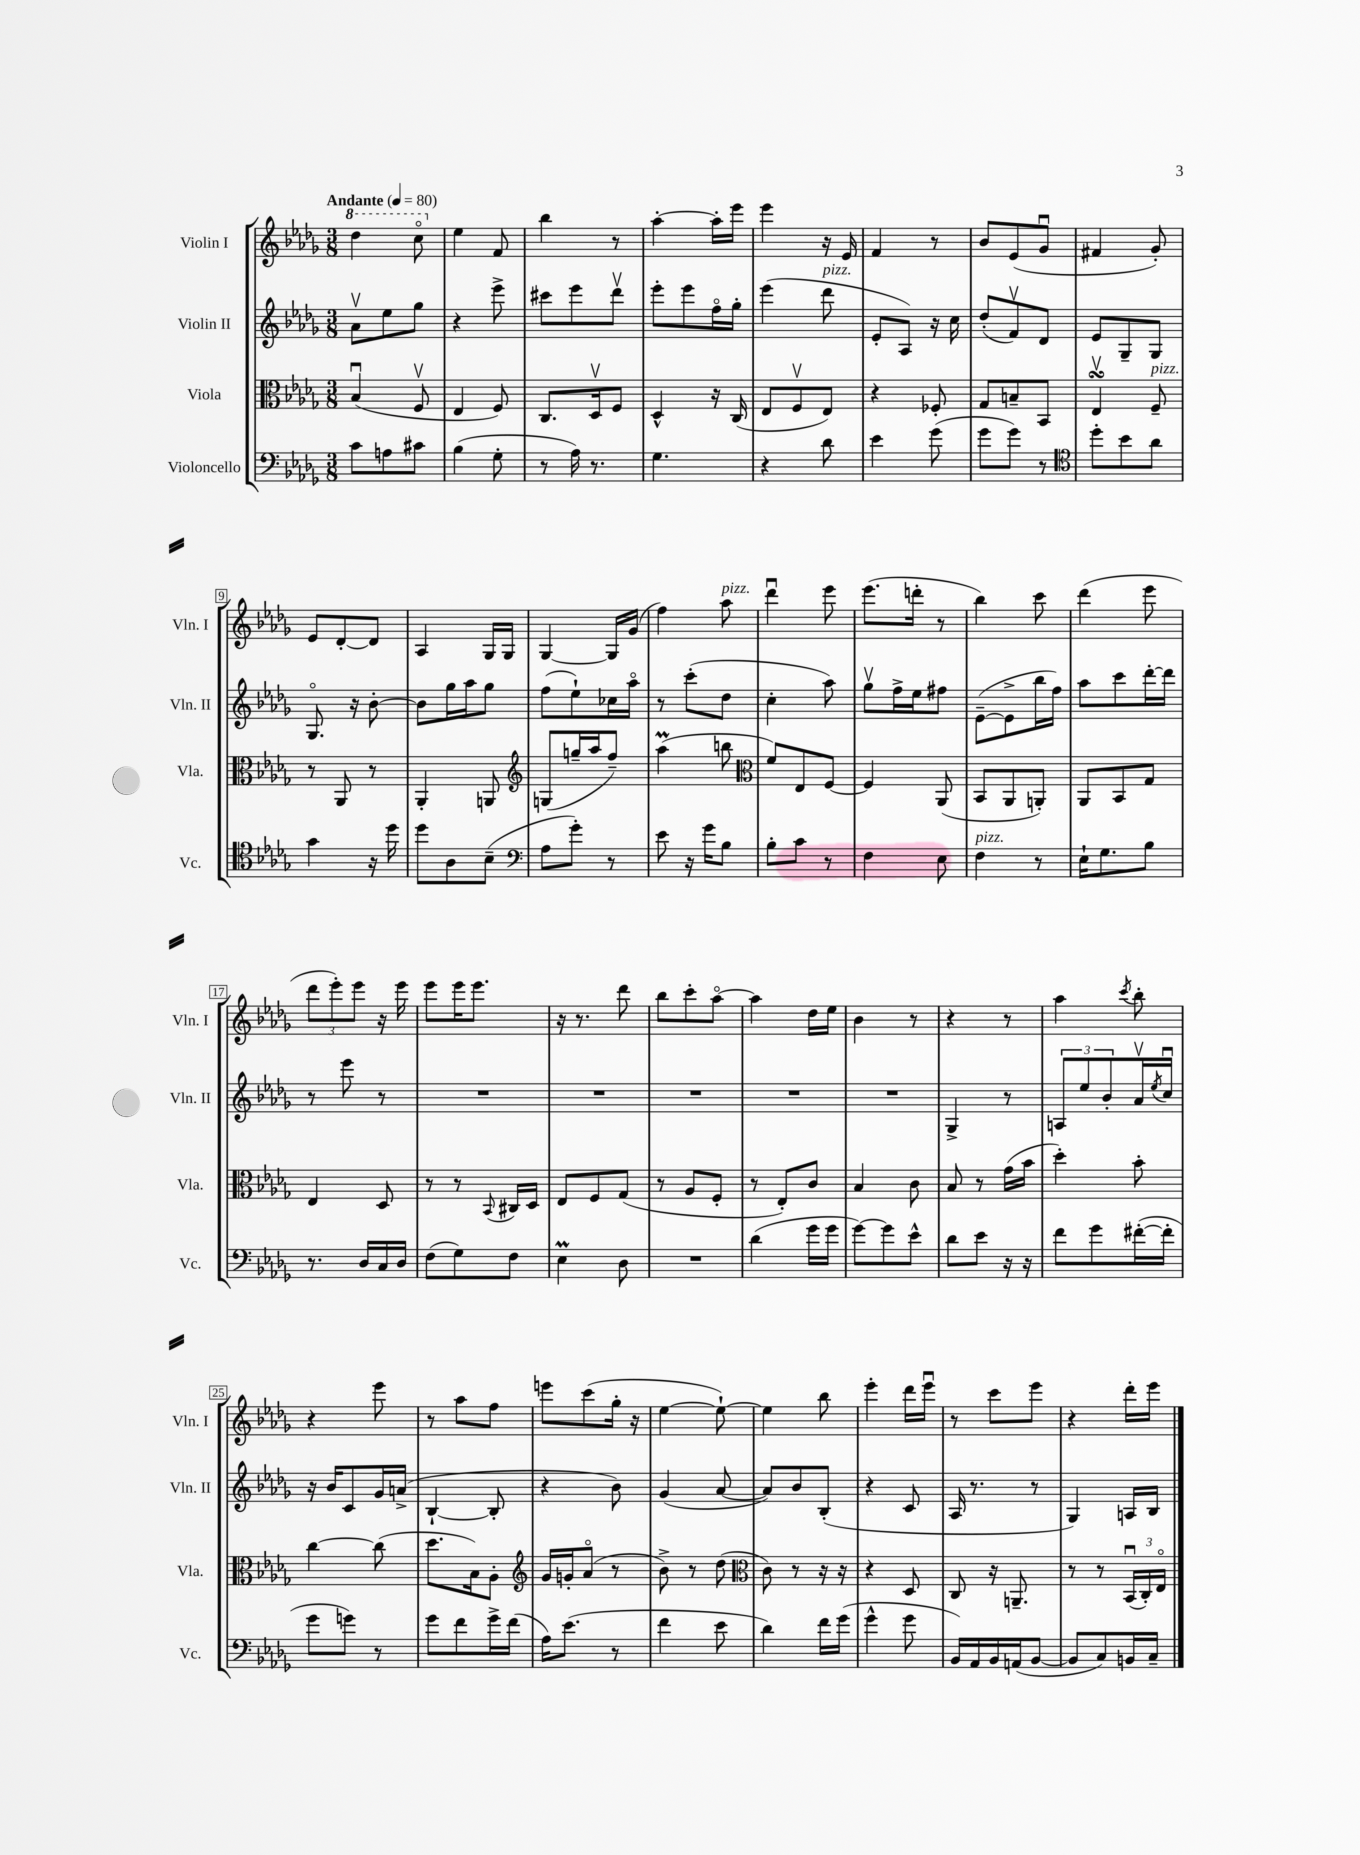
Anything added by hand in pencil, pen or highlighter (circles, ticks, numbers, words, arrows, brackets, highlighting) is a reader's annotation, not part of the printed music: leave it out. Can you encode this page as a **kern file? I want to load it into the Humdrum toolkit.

**kern	**kern	**kern	**kern
*staff4	*staff3	*staff2	*staff1
*clefF4	*clefC3	*clefG2	*clefG2
*k[b-e-a-d-g-]	*k[b-e-a-d-g-]	*k[b-e-a-d-g-]	*k[b-e-a-d-g-]
*M3/8	*M3/8	*M3/8	*M3/8
*MM80	*MM80	*MM80	*MM80
8c	(4B-u	8a-v	4ddd-
8A	.	8ee-	.
8c#	8Fv	8gg-	8ccco
=	=	=	=
(4B-	4E-	4r	4ee-
8G-'	8F)	8eee-^	8f
=	=	=	=
8r	8.C	8ccc#	4bb-
16A-)	.	8eee-	.
8.r	16D-v	.	.
.	8F	8ddd-v	8r
=	=	=	=
4.G-	4D-^^	8eee-'	[4aa-'
.	.	8eee-	.
.	16r	16ffo	16aa-']
.	(16C	16gg-'	16eee-
=	=	=	=
4r	8E-	(4eee-	4eee-
.	8Fv	.	.
8d-	8E-)	8ddd-	16r
.	.	.	16e-
=	=	=	=
4e-	4r	8e-'	4f
.	.	8A-)	.
(8g-	8F-'	16r	8r
.	.	16cc	.
=	=	=	=
8g-	8G-	(8dd-'	8b-
8g-)	8B~	8fv)	(8e-
8r	8BB-	8d-	8g-u
=	=	=	=
*clefC4	*	*	*
8dd-'	4E-v	8e-	4f#
8b-	.	8G-~	.
8a-	8F~	8G-	8g-')
=	=	=	=
4g-	8r	8.G-o	8e-
.	8AA-	.	[8d-'
.	.	16r	.
16r	8r	[8b-'	8d-]
16dd-	.	.	.
=	=	=	=
8dd-	4AA-'	8b-]	4A-
8A-	.	16gg-	.
.	.	16aa-	.
(8B-~	8AA	8gg-	16G-
.	.	.	16G-
=	=	=	=
*clefF4	*clefG2	*	*
8A-	(8G	(8ff	[4G-
8g-')	16gg~	8ee-`)	.
.	16aa-	.	.
8r	8ff~)	16cc-	16G-]
.	.	16aa-o	(16g-
=	=	=	=
8e-	(4aa-	8r	4ff)
16r	.	(8ccc'	.
16g-	.	.	.
8B-	8bb	8dd-	8aa-
=	=	=	=
*	*clefC3	*	*
8B-'	8f)	4cc'	4ddd-u
8c	8E-	.	.
8r	[8F	8aa-)	8eee-
=	=	=	=
4F	4F]	8gg-v	(8.eee-
.	.	16ff^	.
.	.	16ee-	16ddd'
8E-	(8AA-	8ff#	8r
=	=	=	=
4F	8BB-	([8e-~	4bb-)
.	8AA-	8e-^]	.
8r	8AA')	16bb-	8ccc
.	.	16ff)	.
=	=	=	=
16E-`	8AA-	8aa-	(4ddd-
8.G-	.	.	.
.	8BB-	8ccc	.
8B-	8G-	[16ddd-'	8eee-
.	.	16ddd-]	.
=	=	=	=
8.r	4E-	8r	12ddd-
.	.	.	12eee-')
.	.	8eee-	.
.	.	.	12eee-
16D-	.	.	.
16C	8D-	8r	16r
16D-	.	.	16eee-
=	=	=	=
(8F	8r	4.r	8eee-
8G-)	8r	.	16eee-
.	.	.	8.eee-
.	8qqBB-	.	.
8F	16C#	.	.
.	16D-	.	.
=	=	=	=
4E-	8E-	4.r	16r
.	.	.	8.r
.	8F	.	.
8D-	(8G-	.	8ddd-
=	=	=	=
4.r	8r	4.r	8bb-
.	8A-	.	8ccc'
.	8F'	.	[8aa-o
=	=	=	=
(4d-	8r	4.r	4aa-]
.	8E-')	.	.
16g-	8c	.	16dd-
16g-	.	.	16ee-
=	=	=	=
[8g-)	4B-	4.r	4b-
8g-]	.	.	.
8e-^^	8c	.	8r
=	=	=	=
8d-	8B-	4G-^	4r
8e-	8r	.	.
16r	(16g-	8r	8r
16r	16b-	.	.
=	=	=	=
8f	4dd-')	12A	4aa-
.	.	12ee-	.
8g-	.	.	.
.	.	12b-'	.
.	.	.	8qccc
([16f#'	8b-'	16a-v	8bb-'
.	.	8qee-	.
16f#']	.	16ccu	.
=	=	=	=
8g-	[4cc	16r	4r
.	.	16b-	.
8g)	.	8c	.
8r	(8cc]	16g-	8eee-
.	.	(16a^	.
=	=	=	=
8g-	8.dd-	[4B-`	8r
8f	.	.	8aa-
.	16B-)	.	.
16g-^	8A-'	8B-']	8ff
(16f	.	.	.
=	=	=	=
*	*clefG2	*	*
16A-)	16g-	4r	8eee
(8.e-	16g'	.	.
.	(8a-o	.	(8ccc
8r	8r	8b-)	16gg-'
.	.	.	16r
=	=	=	=
4f	8b-^)	(4g-	[4ee-
.	8r	.	.
8e-	(8dd-	[8a-	8ee-`_)
=	=	=	=
*	*clefC3	*	*
4d-)	8c)	8a-])	4ee-]
.	8r	8b-	.
16f	16r	(8B-'	8bb-
(16g-	16r	.	.
=	=	=	=
4g-^^	4r	4r	4eee-'
8g-	8D-	8c	16ddd-
.	.	.	16eee-u
=	=	=	=
16BB-)	8C	16A-	8r
16AA-	.	8.r	.
16BB-	16r	.	8ccc
(16AA	8.AA~	.	.
[8BB-	.	8r	8eee-
=	=	=	=
8BB-]	8r	4G-)	4r
8C)	8r	.	.
16BB	(24BB-u	16A	16ddd-'
.	24C')	.	.
16C~	.	16B-	16eee-
.	24E-o	.	.
==	==	==	==
*-	*-	*-	*-
